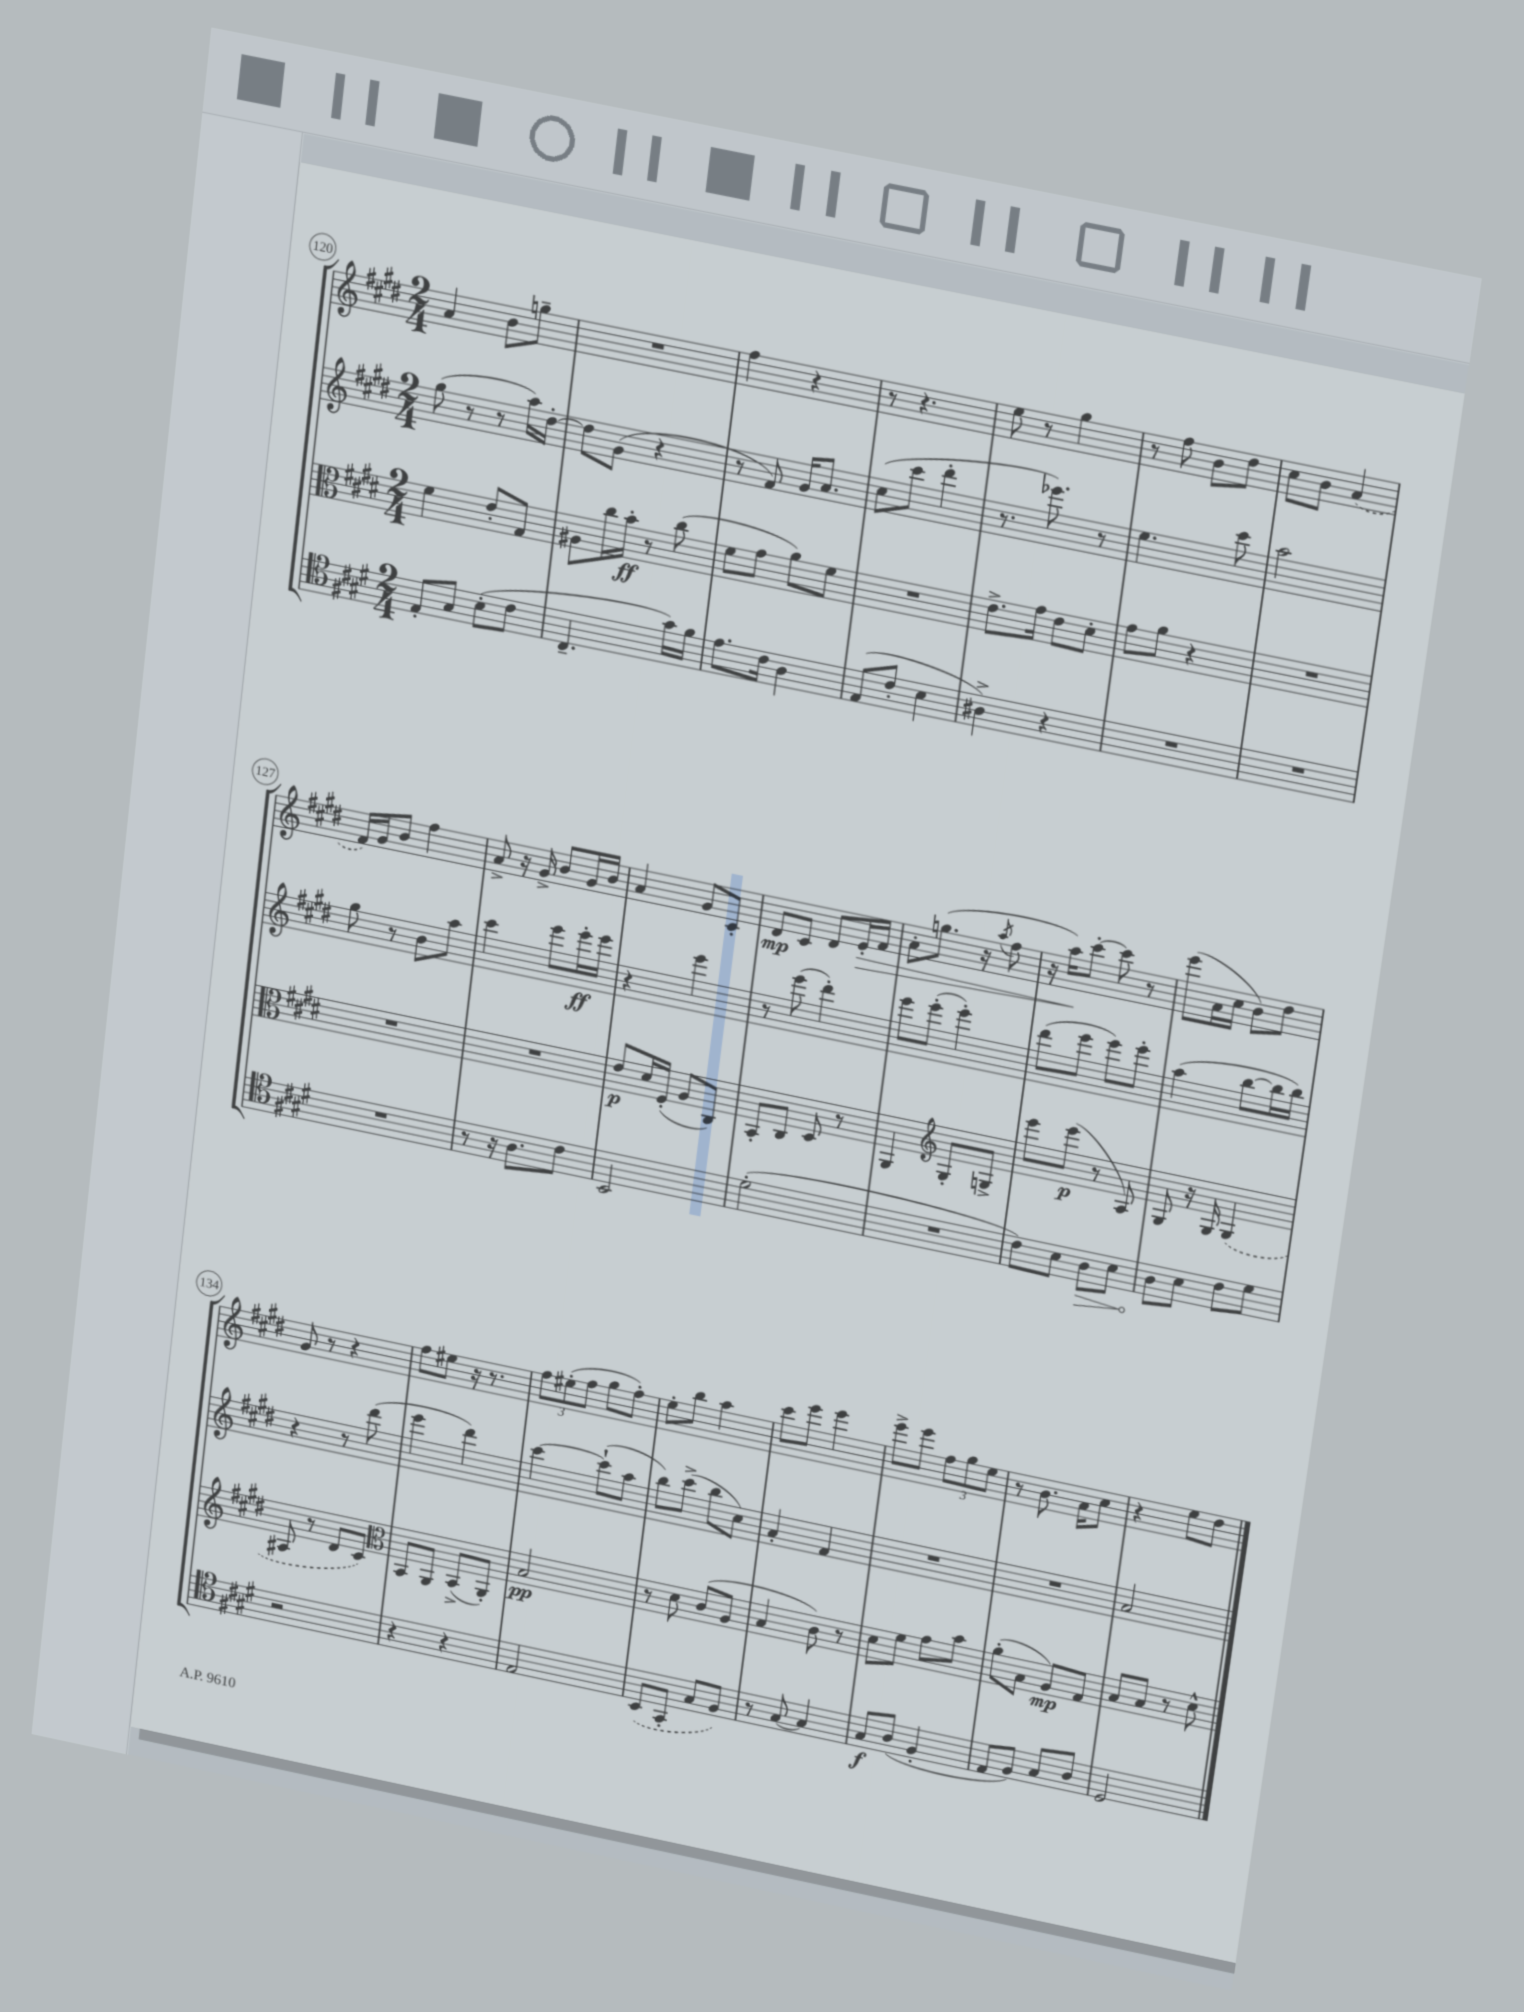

**kern	**dynam	**kern	**dynam	**kern	**dynam	**kern	**dynam
*part4	*part4	*part3	*part3	*part2	*part2	*part1	*part1
*staff4	*staff4	*staff3	*staff3	*staff2	*staff2	*staff1	*staff1
*clefC4	*	*clefC3	*	*clefG2	*	*clefG2	*
*k[f#c#g#d#]	*	*k[f#c#g#d#]	*	*k[f#c#g#d#]	*	*k[f#c#g#d#]	*
*M2/4	*	*M2/4	*	*M2/4	*	*M2/4	*
=120	=120	=120	=120	=120	=120	=120	=120
8E'/L	.	4f#\	.	(8gg#\	.	4a/	.
8G#/J	.	.	.	8r	.	.	.
(8B'\L	.	8e'/L	.	8r	.	8b\L	.
8c#\J	.	8G#/J	.	16aa\LL)	.	8ggn~\J	.
.	.	.	.	[16dd#'\JJ	.	.	.
=121	=121	=121	=121	=121	=121	=121	=121
4.C#~/	.	8A#X\L	.	8dd#\L]	.	2r	.
.	.	16cc#\L	.	(8g#\J	.	.	.
.	.	16b'\JJ	ff	.	.	.	.
.	.	8r	.	4r	.	.	.
16g#\LL)	.	(8cc#\	.	.	.	.	.
16f#\JJ	.	.	.	.	.	.	.
=122	=122	=122	=122	=122	=122	=122	=122
8.e\L	.	8f#\L	.	8r	.	4ff#\	.
.	.	8g#\J	.	8f#/)	.	.	.
16c#\Jk	.	.	.	.	.	.	.
4A\	.	8a\L)	.	16g#/KL	.	4r	.
.	.	.	.	8.a/J	.	.	.
.	.	8f#\J	.	.	.	.	.
=123	=123	=123	=123	=123	=123	=123	=123
(8E/L	.	2r	.	(8cc#\L	.	8r	.
8c#'/J	.	.	.	8ccc#\J	.	4.r	.
4B\	.	.	.	4ddd#'\	.	.	.
=124	=124	=124	=124	=124	=124	=124	=124
4A#X^\)	.	8.e^\L	.	8.r	.	8ee\	.
.	.	.	.	.	.	8r	.
.	.	16g#\Jk	.	8.eee-X\)	.	.	.
4r	.	8e\L	.	.	.	4gg#\	.
.	.	8d#'\J	.	8r	.	.	.
=125	=125	=125	=125	=125	=125	=125	=125
2r	.	8g#\L	.	4.ee\	.	8r	.
.	.	8a\J	.	.	.	8ff#\	.
.	.	4r	.	.	.	8b\L	.
.	.	.	.	8ccc#\	.	8dd#\J	.
=126	=126	=126	=126	=126	=126	=126	=126
2r	.	2r	.	2aa\	.	8cc#\L	.
.	.	.	.	.	.	8b\J	.
.	.	.	.	.	.	(4a/	.
!!LO:LB:g=z
=127	=127	=127	=127	=127	=127	=127	=127
2r	.	2r	.	8gg#\	.	16f#/LL)	.
.	.	.	.	.	.	16g#/J	.
.	.	.	.	8r	.	8b/J	.
.	.	.	.	8b\L	.	4ff#\	.
.	.	.	.	8aa\J	.	.	.
=128	=128	=128	=128	=128	=128	=128	=128
8r	.	2r	.	4ccc#\	.	8a^/	.
16r	.	.	.	.	.	16r	.
8.A\L	.	.	.	.	.	16g#^/	.
.	.	.	.	8eee\L	.	8b/L	.
8c#\J	.	.	.	16eee'\L	ff	16g#/L	.
.	.	.	.	16eee\JJ	.	16b/JJ	.
=129	=129	=129	=129	=129	=129	=129	=129
2BB/	.	8e/L	p	4r	.	4a/	.
.	.	16d#/L	.	.	.	.	.
.	.	(16F#'/JJ	.	.	.	.	.
.	.	8A/L	.	4eee\	.	8g#/L	.
.	.	8C#/J)	.	.	.	8c#'/J	.
=130	=130	=130	=130	=130	=130	=130	=130
(2d#'\	.	8BB'/L	.	8r	.	8d#/L	mp
.	.	8C#/J	.	(8eee\	.	8c#/J	.
.	.	8D#/	.	4ddd#'\)	.	8d#/L	.
!	!	!	!	!	!	!	!LO:HP:b
.	.	8r	.	.	.	16e'/L	>
.	.	.	.	.	.	16f#/JJ	.
=131	=131	=131	=131	=131	=131	=131	=131
2r	.	4AA/	.	8eee\L	.	8a'\L	.
.	.	.	.	(8eee'\J	.	(8.ggn\J	.
*	*	*clefG2	*	*	*	*	*
.	.	8G#'/L	.	4eee'\)	.	.	.
.	.	.	.	.	.	16r	.
.	.	.	.	.	.	8qaa/	.
.	.	8Gn^/J	.	.	.	8ff#\	.
=132	=132	=132	=132	=132	=132	=132	=132
8c#\L)	.	8eee\L	.	(8ddd#\L	.	16r	.
.	.	.	.	.	.	16aa\KL)	.
8B\J	.	(8eee\J	p	8eee\J	.	[8ccc#'\J	]
!	!LO:HP:b	!	!	!	!	!	!
8A\L	>	8r	.	8eee\L)	.	8ccc#\]	.
8B\J	.	8A/)	.	8eee'\J	.	8r	.
=133	=133	=133	=133	=133	=133	=133	=133
8A\L	.	8G#/	.	(4aa\	.	(8eee\L	.
8B\J	]	16r	.	.	.	16a\L	.
.	.	16G#/	.	.	.	16cc#\JJ	.
8c#\L	.	(4G#/	.	[8bb\L	.	8b\L)	.
8d#\J	.	.	.	16bb\L]	.	8dd#\J	.
.	.	.	.	16bb\JJ)	.	.	.
!!LO:LB:g=z
=134	=134	=134	=134	=134	=134	=134	=134
2r	.	8A#X/	.	4r	.	8g#/	.
.	.	8r	.	.	.	8r	.
.	.	8d#/L	.	8r	.	4r	.
.	.	8c#/J)	.	(8ddd#\	.	.	.
=135	=135	=135	=135	=135	=135	=135	=135
*	*	*clefC3	*	*	*	*	*
4r	.	8BB/L	.	4eee\	.	8ff#\L	.
.	.	8AA/J	.	.	.	8ee#X\J	.
4r	.	(8BB^/L	.	4ddd#\)	.	16r	.
.	.	.	.	.	.	8.r	.
.	.	8AA'/J)	.	.	.	.	.
=136	=136	=136	=136	=136	=136	=136	=136
2E/	.	2B/	pp	[4ccc#\	.	12ff#\L	.
.	.	.	.	.	.	(12ee#X'\	.
.	.	.	.	.	.	12ff#\J	.
.	.	.	.	(8ccc#`\L]	.	8gg#\L	.
.	.	.	.	8aa\J	.	8ff#'\J)	.
=137	=137	=137	=137	=137	=137	=137	=137
(8BB/L	.	8r	.	8bb\L)	.	8ee'\L	.
8GG#'/J	.	8d#\	.	(8ccc#^\J	.	8bb\J	.
8G#/L	.	(8c#/L	.	8bb\L	.	4aa\	.
8F#/J)	.	8A/J	.	8cc#\J)	.	.	.
=138	=138	=138	=138	=138	=138	=138	=138
8r	.	4B/	.	4a'/	.	8ccc#\L	.
[8G#/	.	.	.	.	.	8eee\J	.
4G#/]	.	8c#\)	.	4f#/	.	4eee\	.
.	.	8r	.	.	.	.	.
=139	=139	=139	=139	=139	=139	=139	=139
8G#/L	f	8d#\L	.	2r	.	8eee^\L	.
(8A/J	.	8f#\J	.	.	.	8eee\J	.
4F#'/	.	8g#\L	.	.	.	12ff#\L	.
.	.	.	.	.	.	12gg#\	.
.	.	8b\J	.	.	.	.	.
.	.	.	.	.	.	12ee\J	.
=140	=140	=140	=140	=140	=140	=140	=140
8E/L	.	(8a'\L	.	2r	.	8r	.
8F#/J)	.	8B\J	.	.	.	8.b\	.
8G#/L	.	8A/L)	mp	.	.	.	.
.	.	.	.	.	.	16a\KL	.
8A/J	.	8G#/J	.	.	.	8cc#\J	.
=141	=141	=141	=141	=141	=141	=141	=141
2D#/	.	8B/L	.	2a/	.	4r	.
.	.	8B/J	.	.	.	.	.
.	.	8r	.	.	.	8ee\L	.
.	.	8d#^^\	.	.	.	8dd#\J	.
==	==	==	==	==	==	==	==
*-	*-	*-	*-	*-	*-	*-	*-
